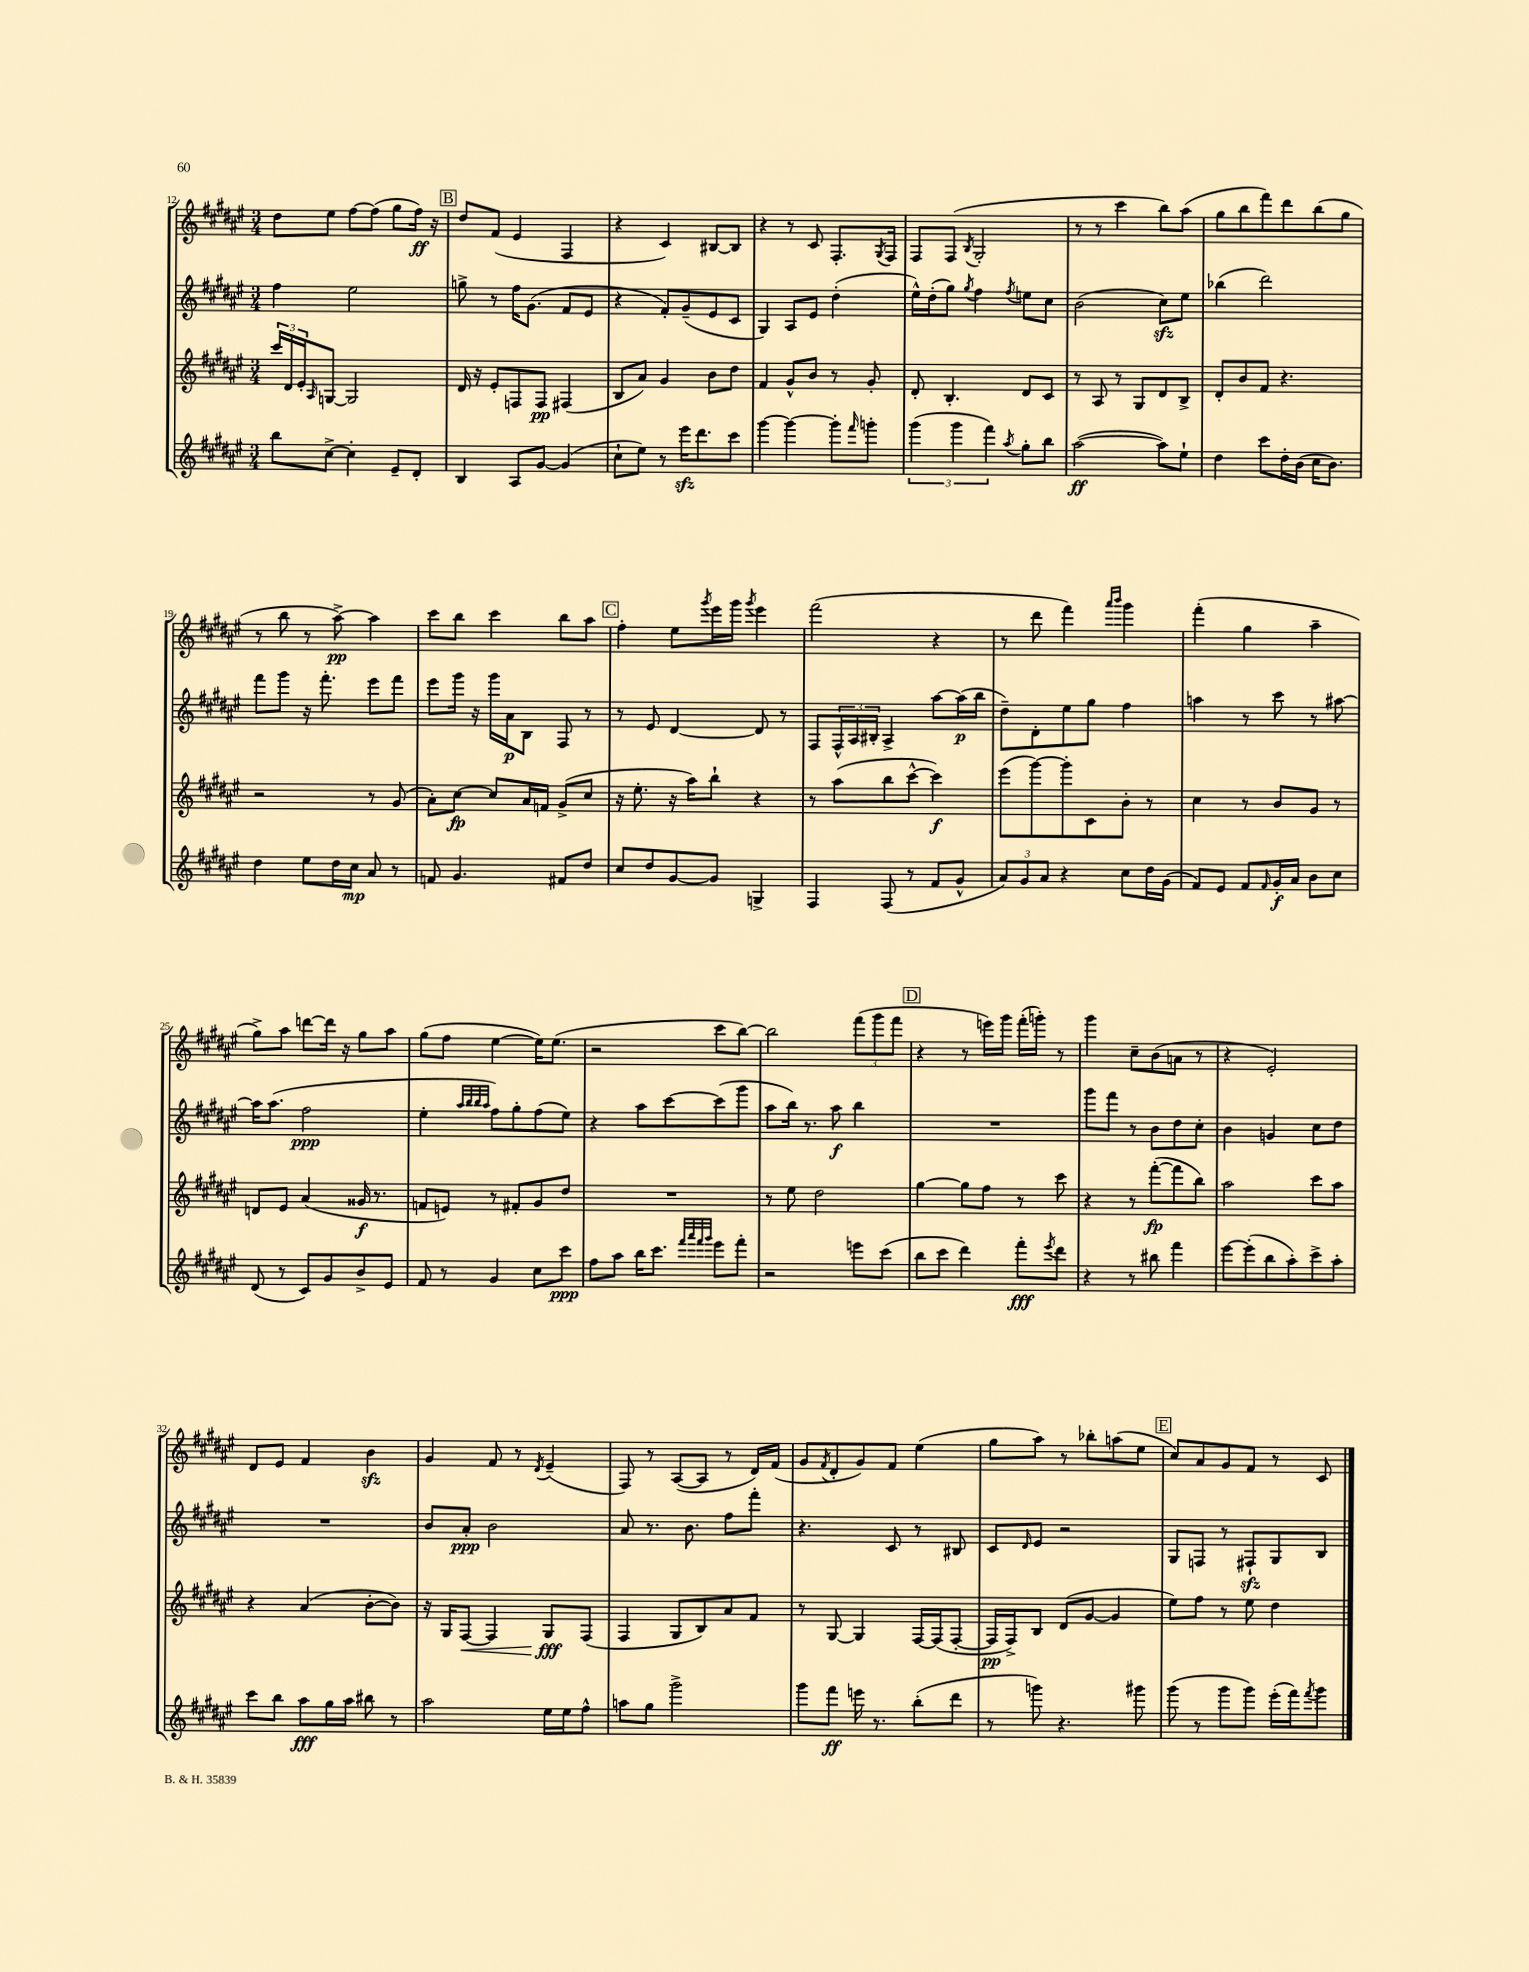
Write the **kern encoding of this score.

**kern	**kern	**kern	**kern
*staff4	*staff3	*staff2	*staff1
*clefG2	*clefG2	*clefG2	*clefG2
*k[f#c#g#d#a#e#]	*k[f#c#g#d#a#e#]	*k[f#c#g#d#a#e#]	*k[f#c#g#d#a#e#]
*M3/4	*M3/4	*M3/4	*M3/4
8bb\L	24ccc#/LL	4ff#\	8dd#\L
.	24d#/	.	.
.	24e#'/J	.	.
.	16qqA#/	.	.
[8cc#^\J	[8G/J	.	8ee#\J
4cc#'\]	2G/]	2ee#\	[8ff#\L
.	.	.	(8ff#\]J
8e#~/L	.	.	8gg#\L
8d#'/J	.	.	16ff#\Jk)
.	.	.	16r
=	=	=	=
4B/	16d#/	8gg^\	8dd#/L
.	16r	.	.
.	8e#'/L	8r	(8f#/J
8A#/L	8F/	16ff#\LK	4e#/
.	.	(8.g#\J	.
[8g#/J	8F/J	.	.
(4g#/]	(4F#/	8f#/L	4F#/
.	.	8e#/J	.
=	=	=	=
8cc#`\L	8B/L	4r	4r
8ee#\J)	8a#/J)	.	.
8r	4g#/	8f#'/L)	4c#/)
16eee#\LK	.	(8g#~/	.
8.ddd#\	.	.	.
.	8b\L	8e#/	[8B#/L
8ccc#\J	8dd#\J	8c#/J	8B#/]J
=	=	=	=
[4ggg#\	4f#/	4G#/)	4r
4ggg#\_	8g#^^/L	8A#/L	8r
.	8b/J	8e#/J	8c#/
8ggg#'\]L	8r	(4dd#'\	8.F#'/L
16qqfff#/	.	.	.
8ggg'\J	8g#'/	.	.
.	.	.	8qG#/
.	.	.	16F#/Jk
=	=	=	=
(6ggg#\	8d#'/	16ee#^^\LL)	8F#/L
.	.	(16dd#'\J	.
.	4.B'/	8gg#\J)	(8F#/J
6ggg#\	.	.	.
.	.	8qgg#/	8qB/
.	.	4ff#\	2G#'/
6fff#\)	.	.	.
8qaa#/	.	8qff#/	.
8gg#'\L	8d#/L	8ee\L	.
8bb\J	8c#/J	8cc#\J	.
=	=	=	=
([2aa#\	8r	(2b\	8r
.	8A#/	.	8r
.	8r	.	4ccc#\
.	8G#/L	.	.
8aa#\]L)	8d#/	8cc#\L)	8bb\L)
8ee#`\J	8B^/J	8ee#\J	(8aa#\J
=	=	=	=
4dd#\	8d#'/L	(4bb-\	8gg#\L
.	8b/	.	8bb\
8ccc#\L	8f#/J	2ddd#\)	8fff#\)
16dd#'\L	4.r	.	8ddd#\
(16b\JJ	.	.	.
16cc#\LK	.	.	(8bb\
8.b\J)	.	.	.
.	.	.	8gg#\J
=	=	=	=
4dd#\	2r	8fff#\L	8r
.	.	8ggg#\J	8bb\
8ee#\L	.	16r	8r
.	.	8.fff#'\	.
16dd#\L	.	.	[8aa#^\)
16cc#\JJ	.	.	.
8a#/	8r	8eee#\L	4aa#\]
8r	(8g#/	8fff#\J	.
=	=	=	=
8f/	8a#'\L)	8eee#\L	8ccc#\L
4.g#/	[8cc#\J	16ggg#\Jk	8bb\J
.	.	16r	.
.	8cc#/]L	16ggg#\LL	4ccc#\
.	.	16a#\J	.
.	16a#/L	8B\J	.
.	16f/JJ	.	.
8f#/L	(8g#^/L	8F#/	8bb\L
8dd#/J	8cc#/J	8r	8aa#\J
=	=	=	=
8cc#/L	16r	8r	4ff#'\
.	8.ee#'\	.	.
8dd#/	.	8e#/	.
[8g#/	16r	[4d#/	8ee#\L
.	16aa#\LK)	.	.
.	.	.	8qggg#/
8g#/]J	8bb`\J	.	16eee#\L
.	.	.	16ggg#\JJ
.	.	.	8qggg#/
4G^/	4r	8d#/]	4eee#\
.	.	8r	.
=	=	=	=
4F#/	8r	8F#/L	(2fff#\
.	(8aa#\L	24F#^^/L	.
.	.	24A#/	.
.	.	24B#'/JJ	.
(8F#/	8bb\	4A#^/	.
8r	[8ccc#^^\J	.	.
8f#/L	4ccc#\])	[8aa#\L	4r
8g#^^/J	.	(16aa#\]L	.
.	.	16bb\JJ	.
=	=	=	=
12a#/L)	(8eee#\L	8dd#~\L)	8r
12g#/	.	.	.
.	[8ggg#\)	8d#'\	8ddd#\
12a#/J	.	.	.
4r	8ggg#'\]	8ee#\	4fff#\)
.	8c#\	8gg#\J	.
.	.	.	16qqaaa#/LL
.	.	.	16qqbbb/JJ
8cc#\L	8b'\J	4ff#\	4ggg#\
16dd#\L	8r	.	.
(16g#\JJ	.	.	.
=	=	=	=
8f#/L)	4cc#\	4aa\	(4fff#'\
8e#/J	.	.	.
8f#/L	8r	8r	4gg#\
16qqf#/	.	.	.
16g#'/L	8b/L	8ccc#\	.
16a#/JJ	.	.	.
8b\L	8g#/J	8r	4aa#~\
8cc#\J	8r	[8aa#\	.
=	=	=	=
(8d#/	8d/L	16aa#\]LK	8gg#^\L)
.	.	(8.aa#\J	.
8r	8e#/J	.	8aa#\J
8c#/L)	(4a#/	2ff#\	[8ddd\L
8g#/	.	.	16ddd\]Jk
.	.	.	16r
8b^/	16g##/	.	8gg#\L
.	8.r	.	.
8e#/J	.	.	8aa#\J
=	=	=	=
8f#/	8f/L	4ee#'\	(8gg#\L
8r	8e/J)	.	8ff#\J
.	.	32qqaa#/LLL	.
.	.	32qqbb/	.
.	.	32qqbb/	.
.	.	32qqaa#/JJJ	.
4g#/	8r	8ff#\L)	[4ee#\
.	8f#'/L	8gg#'\	.
8cc#\L	8g#/	(8ff#\	16ee#\]LK)
.	.	.	(8.ee#\J
8ccc#\J	8dd#/J	8ee#\J)	.
=	=	=	=
8ff#\L	2.r	4r	2r
8aa#\J	.	.	.
16bb\LK	.	8aa#\L	.
8.ccc#\J	.	.	.
.	.	[8ccc#\	.
32qqfff#/LLL	.	.	.
32qqaaa#/	.	.	.
32qqfff#/	.	.	.
32qqggg#/JJJ	.	.	.
8eee#\L	.	(8ccc#\]	8ccc#\L
8fff#'\J	.	8ggg#\J	[8bb\J)
=	=	=	=
2r	8r	8aa#\L	2bb\]
.	8ee#\	16bb\Jk)	.
.	.	8.r	.
.	2dd#\	.	.
.	.	8aa#\	.
8eee\L	.	4bb\	(12fff#\L
.	.	.	12ggg#\
(8ccc#\J	.	.	.
.	.	.	12fff#\J
=	=	=	=
8bb\L	[4gg#\	2.r	4r
8ccc#\J	.	.	.
4ddd#\)	8gg#\]L	.	8r
.	8ff#\J	.	16eee\LL)
.	.	.	16ggg#\JJ
8fff#'\L	8r	.	(16fff#'\LL
.	.	.	16ggg'\JJ)
8qeee#/	.	.	.
8ddd#\J	8ccc#\	.	8r
=	=	=	=
4r	4r	8ggg#\L	4ggg#\
.	.	8fff#\J	.
8r	8r	8r	8cc#~\L
8bb#\	([8fff#'\L	8b\L	(8b\
4fff#\	8fff#\]	8dd#\	8a\J
.	8bb\J)	8cc#'\J	8r
=	=	=	=
[8eee#\L	2aa#\	4b\	4r
(8eee#'\]	.	.	.
8bb\	.	4g/	2e#'/)
8aa#'\)	.	.	.
8ccc#^\	8ccc#\L	8cc#\L	.
8aa#'\J	8aa#\J	8dd#\J	.
=	=	=	=
8ccc#\L	4r	2.r	8d#/L
8bb\J	.	.	8e#/J
8aa#\L	(4a#/	.	4f#/
16gg#\L	.	.	.
16aa#\JJ	.	.	.
8bb#\	[8b'\L	.	4b\
8r	8b\]J)	.	.
=	=	=	=
2aa#\	16r	8b/L	4g#/
.	16G#/LK	.	.
.	[8F#/J	8a#'/J	.
.	4F#/]	2b\	8f#/
.	.	.	8r
.	.	.	8qd#/
16ee#\LL	8G#/L	.	(4e#~/
16ee#\J	.	.	.
8ff#^^\J	(8F#/J	.	.
=	=	=	=
8aa\L	4F#/	8a#/	8F#/)
8gg#\J	.	8.r	8r
2ggg#^\	8G#/L	.	([8A#/L
.	.	8.b\	.
.	8B/)	.	8A#/]J
.	8a#/	8ff#\L	8r
.	8f#/J	8fff#'\J	16d#/LL)
.	.	.	(16f#/JJ
=	=	=	=
8ggg#\L	8r	4.r	8g#/L
.	.	.	8qf#/
8fff#\J	[8G#/	.	8d#'/
16eee\	4G#/]	.	8g#/)
8.r	.	.	.
.	.	8c#/	8f#/J
(8bb'\L	[16F#/LL	8r	(4ee#\
.	(16F#/]J	.	.
8ddd#\J	[8F#'/J	8B#/	.
=	=	=	=
8r	16F#/]LL	8c#/L	8gg#\L
.	16F#^/J)	.	.
.	.	16qqd#/	.
8ggg\)	8B/J	8e#/J	8aa#\J)
4.r	(8d#/L	2r	8r
.	[8g#/J	.	8bb-'\L
.	4g#/]	.	(8aa\
8ggg#\	.	.	8ee#\J
=	=	=	=
(8ggg#\	8ee#\L)	8G#/L	8cc#/L)
8r	8ff#\J	8F/J	8a#/
8ggg#\L	8r	8r	8g#/
8ggg#\J)	8ee#\	8F#`/L	8f#/J
(16eee#'\LL	4dd#\	8G#/	8r
16fff#\J)	.	.	.
8qfff#/	.	.	.
8ggg#\J	.	8B/J	8c#/
==	==	==	==
*-	*-	*-	*-
